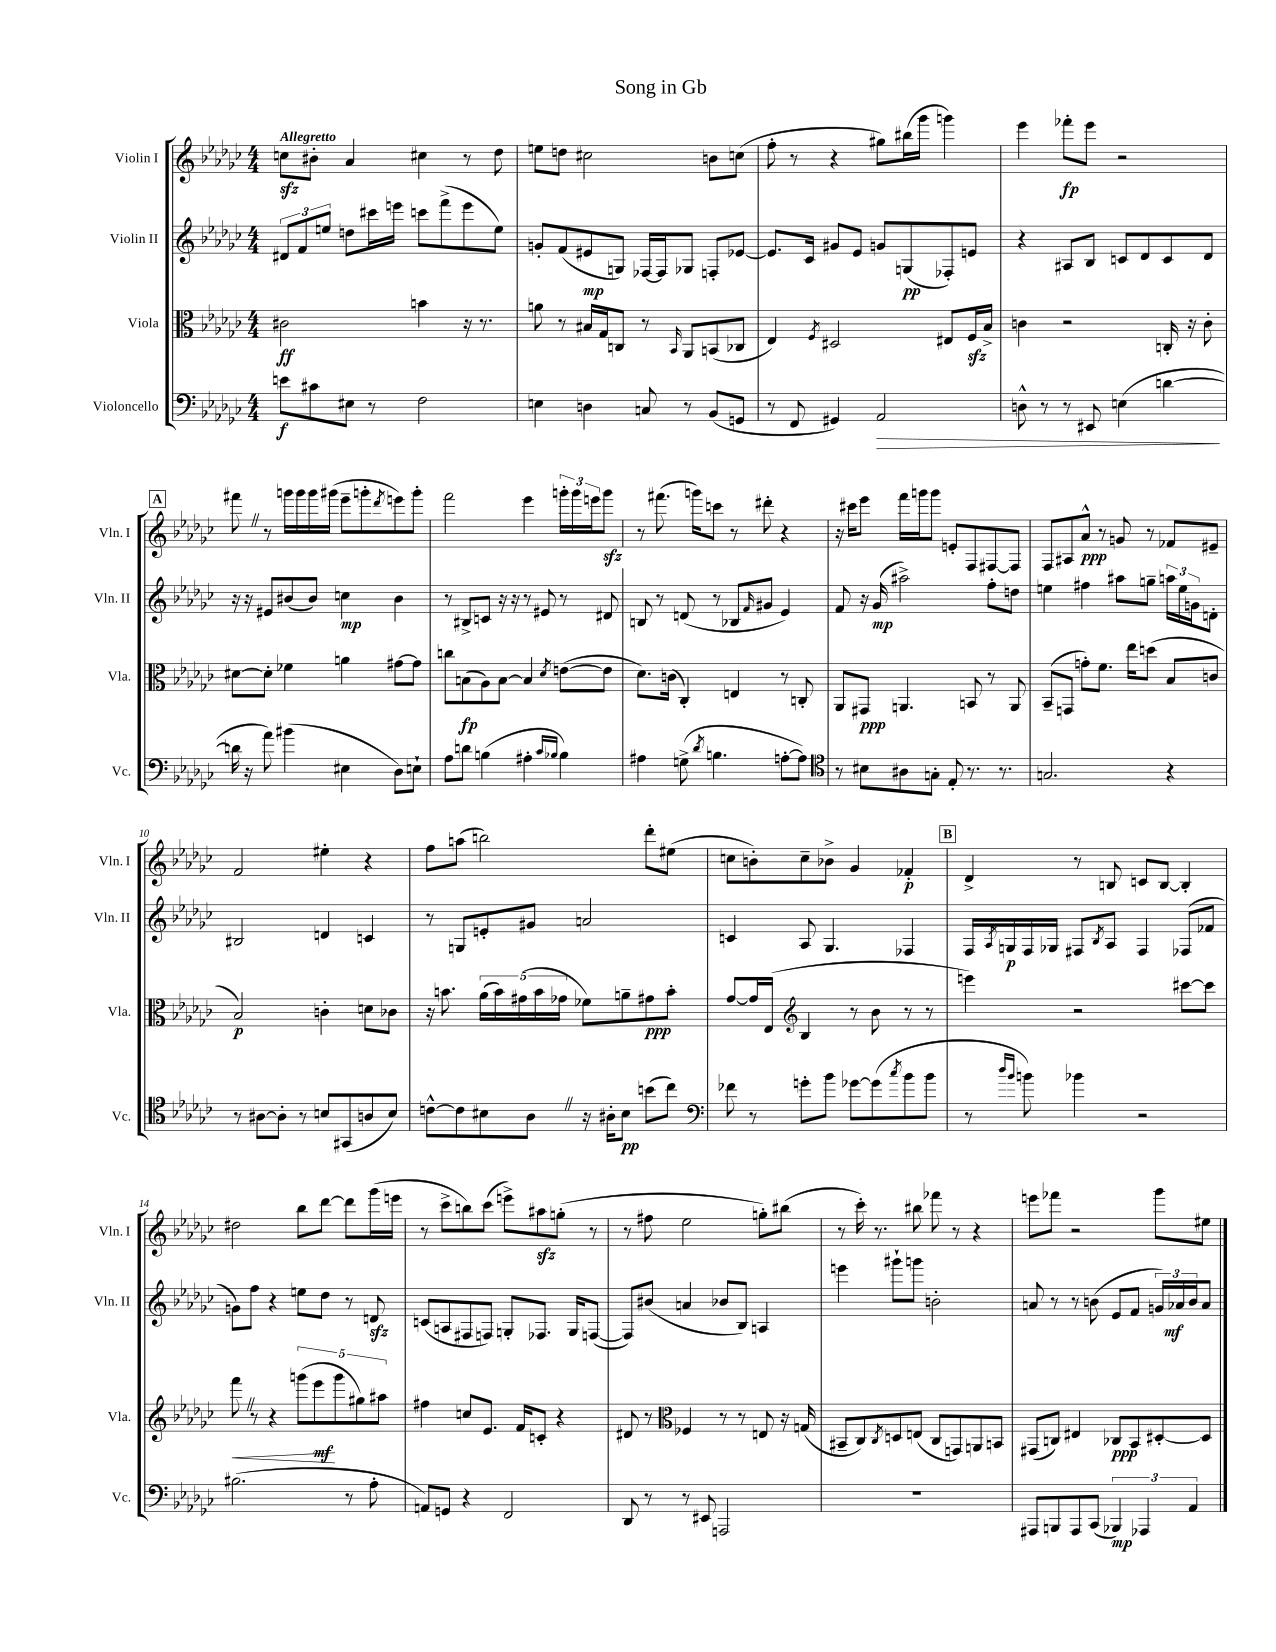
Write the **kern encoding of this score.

**kern	**kern	**kern	**kern
*staff4	*staff3	*staff2	*staff1
*clefF4	*clefC3	*clefG2	*clefG2
*k[b-e-a-d-g-c-]	*k[b-e-a-d-g-c-]	*k[b-e-a-d-g-c-]	*k[b-e-a-d-g-c-]
*M4/4	*M4/4	*M4/4	*M4/4
8e	2c#	12d#	8cc
.	.	12f	.
8c#	.	.	8b#'
.	.	12ee	.
8E#	.	8dd	4a-
8r	.	16ccc#	.
.	.	16eee	.
2F	4b	8ccc	4cc#
.	.	(8fff^	.
.	16r	8eee	8r
.	8.r	.	.
.	.	8ee)	8dd-
=	=	=	=
4E	8a	8g'	8ee
.	8r	(8f	8dd
4D	16B#	8e#	2cc#
.	16G-	.	.
.	8C	8G)	.
8C	8r	[16F-	.
.	.	16F-]	.
.	16qqBB-	.	.
8r	8AA-	8G-	.
(8BB-	(8BB	8F'	8b
8GG	8C-	[8e-	(8cc
=	=	=	=
8r	4E-)	8.e-]	8ff'
8FF	.	.	8r
.	.	16c-	.
.	8qF	.	.
4GG#)	2D#	8g#	4r
.	.	8e-	.
2AA-	.	8g	8gg#)
.	.	(8G	(16bb#
.	.	.	16ggg-
.	8E#	8F-')	4ggg)
.	16F	8e	.
.	16B-^	.	.
=	=	=	=
8D^^	4c	4r	4eee-
8r	.	.	.
8r	2r	8A#	8fff-'
8EE#	.	8B-	8eee-
(4E	.	8c	2r
.	.	8d-	.
[4d	16C'	8c	.
.	16r	.	.
.	8c'	8d-	.
=	=	=	=
16d]	[8d#	16r	8fff#
16r	.	16r	.
8a-)	8d#']	8e#	8r
(4b#	4f-	(8b#	16ggg
.	.	.	16ggg
.	.	8b#)	16ggg
.	.	.	(16ggg#
4E#	4a	4cc	8eee-~
.	.	.	8ggg'
.	.	.	8qddd-
8D-)	[8g#	4b#	8eee)
8E`	8g#]	.	8ggg'
=	=	=	=
8A-	8cc	8r	2fff
8d	(8B	8B#^	.
(4B	8A-)	8c	.
.	[8B	16r	.
.	.	16r	.
4A#'	4B]	8r	4eee-
.	.	8e#	.
16qqc-	.	.	.
16qqB-	8qd-	.	.
4B-)	([8e	8r	24ggg'
.	.	.	24ggg
.	.	.	24eee
.	8e]	8d#	8ggg
=	=	=	=
4A#	8.d-)	8B	8r
.	.	8r	(8.fff#
.	(16c	.	.
(8G^	4C-')	(8d	.
.	.	.	16ggg)
8qd-	.	.	.
4.B	.	8r	8ccc
.	4E	8B-	8r
.	.	16qqf	.
.	.	8g#	8ddd#'
[8A'	8r	4e-)	4r
8A])	8C'	.	.
=	=	=	=
*clefC4	*	*	*
8r	8AA-	8f	16r
.	.	.	16ccc#
8B#	8GG#	16r	8eee-
.	.	(16g-	.
8A#	4.AA	2aa#^)	16fff
.	.	.	16ggg
8G'	.	.	8ggg
8E-'	.	.	8e'
8.r	8BB	.	8F
.	8r	8ff'	[8F#
8.r	.	.	.
.	8AA	8dd	8F#]
=	=	=	=
2.G	(8BB-~	4ee	8F
.	8GG	.	8A#
.	8g')	4ff#	8a-^^
.	8.f	.	8r
.	.	8aa#	8g
.	16ee-	.	.
.	(8dd	8gg~	8r
4r	8B-	24aa	8f-
.	.	24ee	.
.	.	24g	.
.	8c	8d'	8e#~
=	=	=	=
8r	2B-)	2B#	2f
[8A#	.	.	.
8A#']	.	.	.
8r	.	.	.
8B	4c'	4d	4ee#'
(8GG#	.	.	.
8A	8d	4c	4r
8B)	8c-	.	.
=	=	=	=
[8c^^	16r	8r	8ff
.	8.b	.	.
8c]	.	8G	(8aa
8B#	(20a-	8e'	2bb)
.	20b)	.	.
.	(20g#	.	.
8A-	.	8g#	.
.	20b	.	.
.	20g-	.	.
16r	8f-)	2a	.
16A#'	.	.	.
8B#	8a~	.	.
(8b	8g#	.	8ddd-'
8cc-)	8b'	.	(8ee#
=	=	=	=
*clefF4	*	*	*
8f-	[8g-	4c	8cc
8r	16g-]	.	8b')
.	(16E-	.	.
*	*clefG2	*	*
8g'	4B-	8A-	8cc~
8b-	.	4.G-	8b-^
[8g-	8r	.	4g-
(8g-]	8b-	.	.
8qcc-	.	.	.
8b-	8r	4F-	4f-'
8b-	8r	.	.
=	=	=	=
8r	4eee)	16F	4d-^
.	.	8qA-	.
.	.	16G	.
16qqdd-	.	.	.
16qqb-	.	.	.
8b)	.	16F	.
.	.	16G-	.
4b-	2r	8F#	8r
.	.	8qB-	.
.	.	8A-	8B
2r	.	4F#	8c
.	.	.	[8B
.	[8ccc#	(8F-	4B']
.	8ccc#]	8f-	.
=	=	=	=
(2.B#	8fff	8g)	2dd#
.	8r	8ff	.
.	4r	4r	.
.	(10ggg	8ee	8bb-
.	10eee-	.	.
.	.	8dd-	[8ddd-
.	10ggg	.	.
8r	.	8r	8ddd-]
.	10gg#)	.	.
8A-'	.	8d	(16ggg-
.	10aa#	.	.
.	.	.	16eee
=	=	=	=
8AA)	4ff#	(8c	8r
8GG	.	8A	8ccc-^
4r	8cc	8F#	8bb)
.	8.e-	8F)	(8ccc-
2FF	.	8G'	8eee^)
.	16f	.	.
.	8c'	8.F-	8aa#
.	4r	.	(8gg'
.	.	16G	.
.	.	([8F	8r
=	=	=	=
8DD-	8d#	8F])	8r
8r	8r	(8b#	8ff#
*	*clefC3	*	*
8r	4F-	4a	2ee-
8EE#	.	.	.
2AAA	8r	8b-	.
.	8r	8B-)	.
.	8E	4A	8gg')
.	16r	.	(8bb#
.	(16G	.	.
=	=	=	=
1r	8BB#~	4eee	8r
.	8C-)	.	16ccc-')
.	.	.	8.r
.	8qC-	.	.
.	8D	8ggg#`	.
.	(8E	8ggg	8bb#
.	8C-	2b'	8fff-
.	8GG)	.	8r
.	8AA	.	4r
.	8BB	.	.
=	=	=	=
8AAA#	(8GG#	8a	8eee
8BBB	8C)	8r	8fff-
8AAA#	4E#	8r	2r
(8CC-	.	(8b	.
6BBB-)	8C-	8e-	.
.	8BB-	8f	.
6AAA-	.	.	.
.	[8D#'	24g)	8ggg-
.	.	24a-	.
6AA-	.	24b	.
.	8D#]	8a-	8ee#
==	==	==	==
*-	*-	*-	*-
